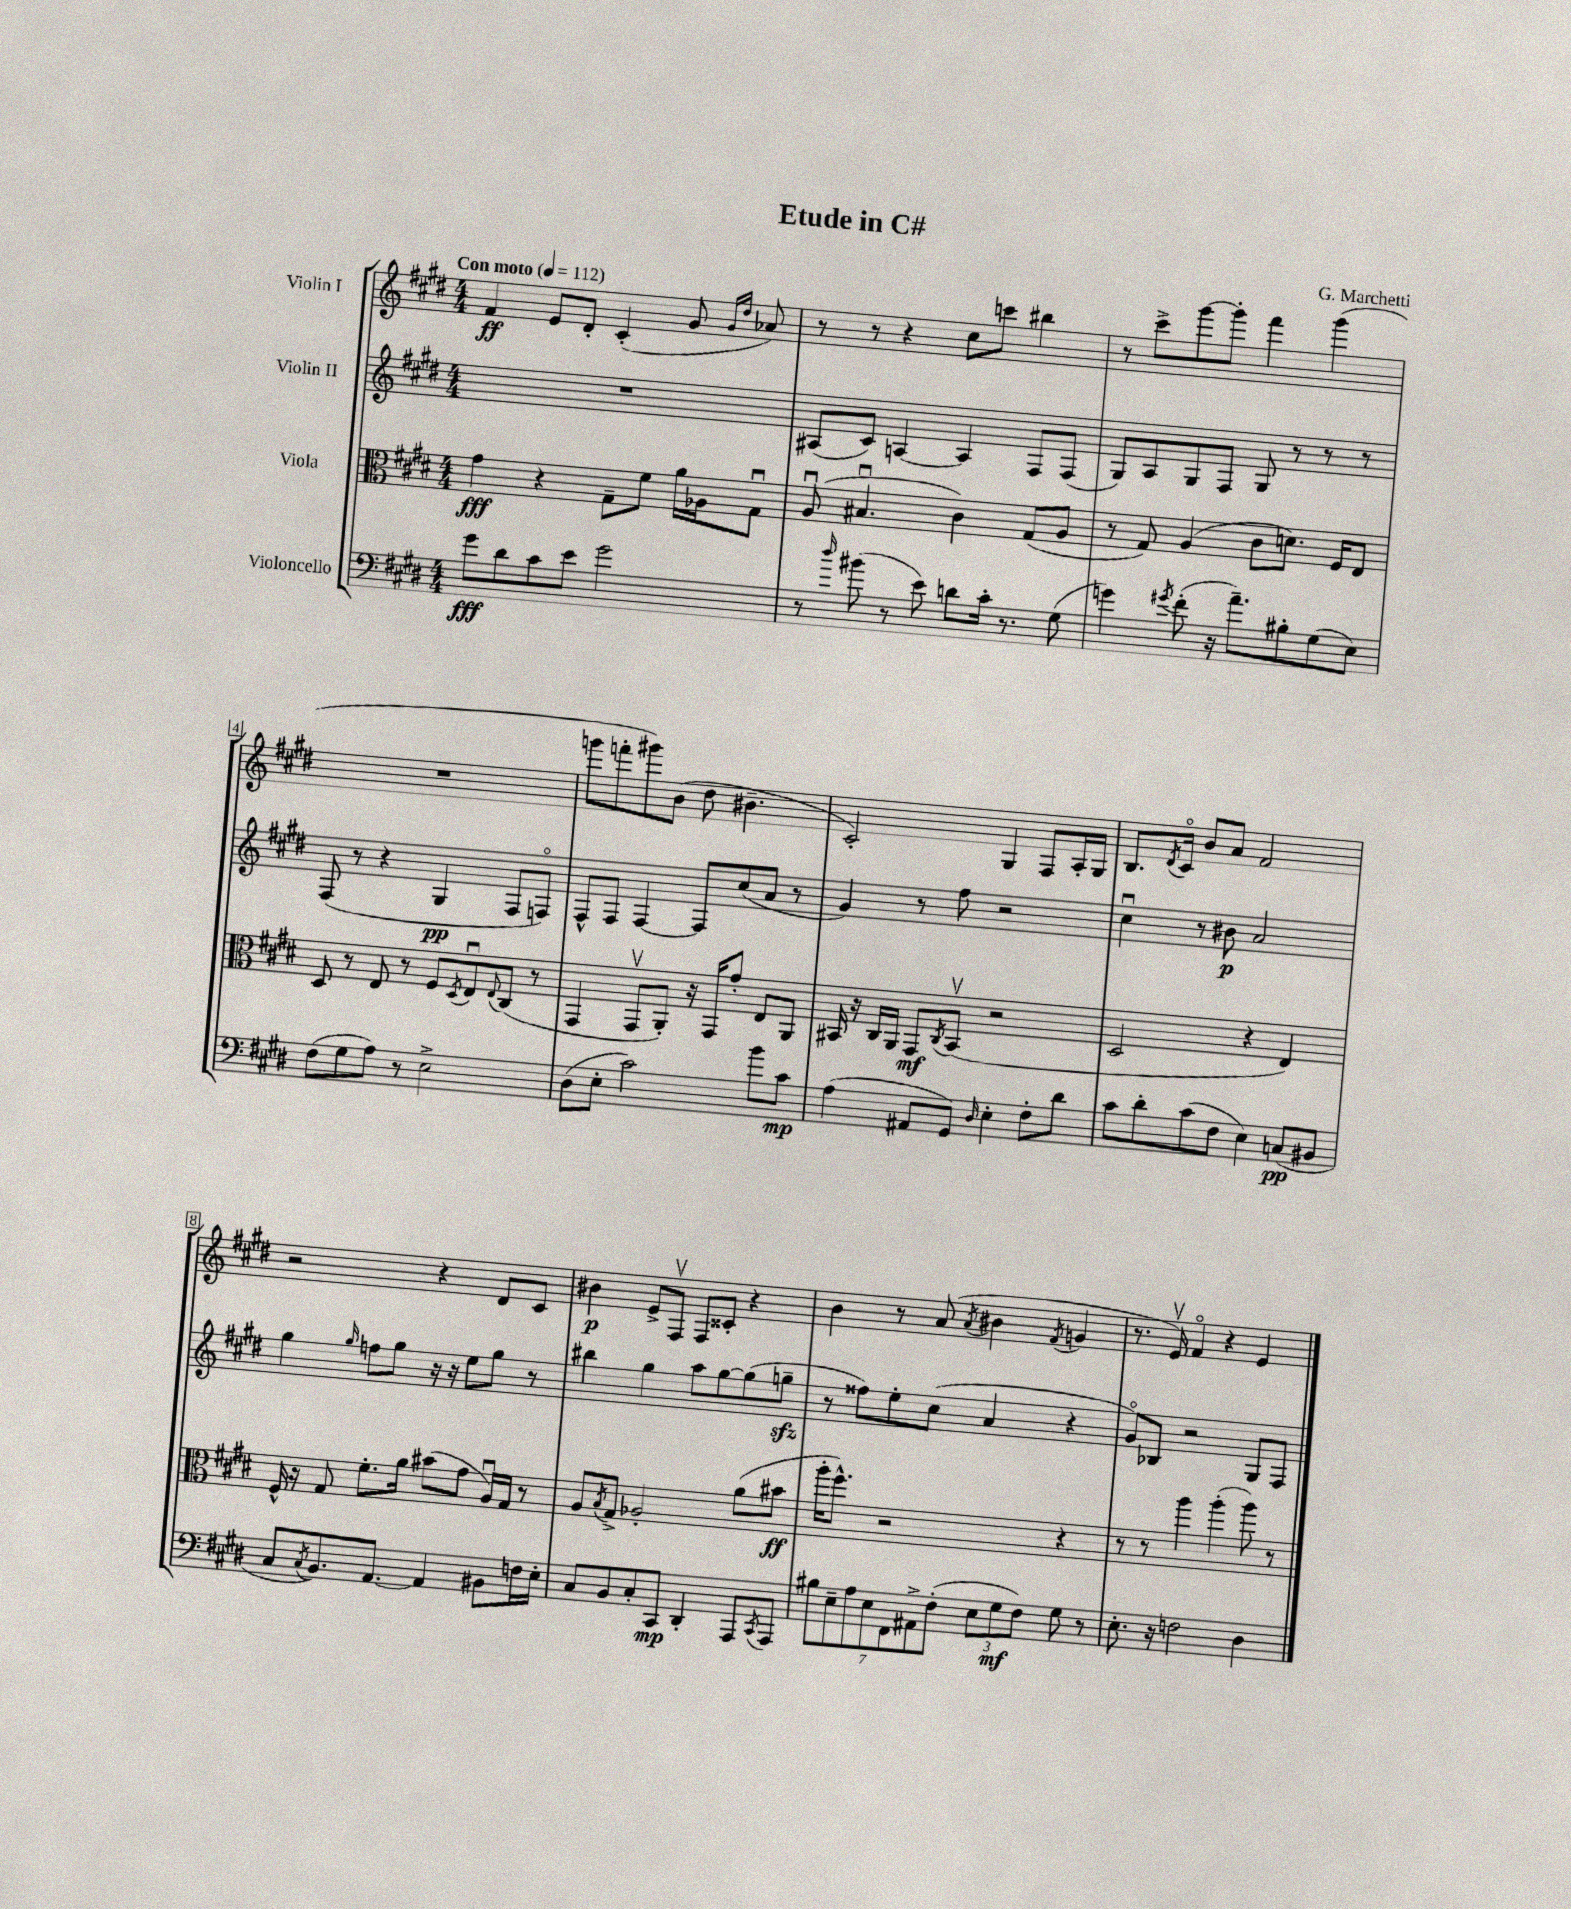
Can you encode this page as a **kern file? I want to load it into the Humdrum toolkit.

**kern	**dynam	**kern	**dynam	**kern	**dynam	**kern	**dynam
*part4	*part4	*part3	*part3	*part2	*part2	*part1	*part1
*staff4	*staff4	*staff3	*staff3	*staff2	*staff2	*staff1	*staff1
*I"Violoncello	*	*I"Viola	*	*I"Violin II	*	*I"Violin I	*
*clefF4	*	*clefC3	*	*clefG2	*	*clefG2	*
*k[f#c#g#d#]	*	*k[f#c#g#d#]	*	*k[f#c#g#d#]	*	*k[f#c#g#d#]	*
*M4/4	*	*M4/4	*	*M4/4	*	*M4/4	*
*MM112	*	*MM112	*	*MM112	*	*MM112	*
=1	=1	=1	=1	=1	=1	=1	=1
!	!	!	!	!	!	!LO:TX:a:B:t=Con moto	!
8g#\L	fff	4g#\	fff	1r	.	4f#/	ff
8d#\	.	.	.	.	.	.	.
8c#\	.	4r	.	.	.	8e/L	.
8e\J	.	.	.	.	.	8d#'/J	.
2g#\	.	8G#~\L	.	.	.	(4c#'/	.
.	.	8f#\J	.	.	.	.	.
.	.	16a\LL	.	.	.	8g#/	.
.	.	16A-X\J	.	.	.	.	.
.	.	.	.	.	.	16qqg#/LL	.
.	.	.	.	.	.	16qqdd#/JJ	.
.	.	8G#u\J	.	.	.	8a-X/)	.
=2	=2	=2	=2	=2	=2	=2	=2
8r	.	(8Au/	.	(8A#X/L	.	8r	.
16qqdd#/	.	.	.	.	.	.	.
(8b#X\	.	4.B#Xu/	.	8c#/J)	.	8r	.
8r	.	.	.	[4An/	.	4r	.
8e\)	.	.	.	.	.	.	.
8dn\L	.	4c#\)	.	4A/]	.	8cc#\L	.
16c#'\Jk	.	.	.	.	.	8cccn\J	.
8.r	.	.	.	.	.	.	.
.	.	(8G#/L	.	8F#/L	.	4bb#X\	.
(8G#\	.	8A/J	.	(8F#/J	.	.	.
=3	=3	=3	=3	=3	=3	=3	=3
4gn\)	.	8r	.	8G#/L)	.	8r	.
.	.	8G#/)	.	8A/	.	8ccc#^\L	.
8qg#X/	.	.	.	.	.	.	.
(8f#'\	.	(4A/	.	8G#/	.	[8ggg#\	.
16r	.	.	.	8F#/J	.	8ggg#'\J]	.
8.a~\L)	.	.	.	.	.	.	.
.	.	8c#\L	.	8G#/	.	4fff#\	.
8B#X'\	.	8.dn\J)	.	8r	.	.	.
(8G#\	.	.	.	8r	.	(4ggg#\	.
.	.	16F#/KL	.	.	.	.	.
8E\J)	.	8E/J	.	8r	.	.	.
!!LO:LB:g=z
=4	=4	=4	=4	=4	=4	=4	=4
(8F#\L	.	8D#/	.	(8F#/	.	1r	.
8G#\	.	8r	.	8r	.	.	.
8A\J)	.	8E/	.	4r	.	.	.
8r	.	8r	.	.	.	.	.
2E^\	.	8F#/L	.	4G#/	pp	.	.
.	.	8qD#/	.	.	.	.	.
.	.	8Eu/	.	.	.	.	.
.	.	8qqE/	.	.	.	.	.
.	.	(8C#/J	.	8F#/L	.	.	.
.	.	8r	.	8Fn/J)	.	.	.
=5	=5	=5	=5	=5	=5	=5	=5
(8D#\L	.	4GG#/	.	8F#^^/L	.	8gggn\L	.
8E'\J	.	.	.	8F#/J	.	8fffn'\	.
2c#\)	.	8GG#v/L	.	[4F#/	.	8ggg#X\)	.
.	.	8AA'/J)	.	.	.	(8b\J	.
.	.	16r	.	8F#/L]	.	8dd#\	.
.	.	16GG#/KL	.	.	.	.	.
.	.	8g#'/J	.	(8cc#/	.	4.b#X~\	.
8b\L	.	8E/L	.	8a/J	.	.	.
8c#\J	mp	8AA/J	.	8r	.	.	.
=6	=6	=6	=6	=6	=6	=6	=6
(4A\	.	16BB#X/	.	4g#/)	.	2c#'/)	.
.	.	16r	.	.	.	.	.
.	.	16C#/LL	.	.	.	.	.
.	.	16AA/JJ	.	.	.	.	.
8AA#X/L	.	8GG#/L	mf	8r	.	.	.
.	.	8qC#/	.	.	.	.	.
8GG#/J)	.	(8BB#v/J	.	8ff#\	.	.	.
16qqD#/	.	.	.	.	.	.	.
4E'\	.	2r	.	2r	.	4G#/	.
8F#'\L	.	.	.	.	.	8F#/L	.
8d#\J	.	.	.	.	.	16A'/L	.
.	.	.	.	.	.	16G#/JJ	.
=7	=7	=7	=7	=7	=7	=7	=7
8c#\L	.	2D#/	.	4cc#u\	.	8.B/L	.
8d#'\	.	.	.	.	.	.	.
.	.	.	.	.	.	8qd#/	.
.	.	.	.	.	.	16c#/Jk	.
(8c#\	.	.	.	8r	.	8b/L	.
8F#\J	.	.	.	8b#X\	p	8a/J	.
4E\)	.	4r	.	2a/	.	2f#/	.
(8Cn/L	pp	4E/)	.	.	.	.	.
8BB#X/J	.	.	.	.	.	.	.
!!LO:LB:g=z
=8	=8	=8	=8	=8	=8	=8	=8
8C#/L	.	16F#^^/	.	4gg#\	.	2r	.
.	.	16r	.	.	.	.	.
8qC#/	.	.	.	.	.	.	.
8.BB/)	.	8G#/	.	.	.	.	.
.	.	.	.	16qqgg#/	.	.	.
.	.	8.f#'\L	.	8ffn\L	.	.	.
[8.AA/J	.	.	.	.	.	.	.
.	.	.	.	8gg#\J	.	.	.
.	.	16a\Jk	.	.	.	.	.
4AA/]	.	(8b#X\L	.	16r	.	4r	.
.	.	.	.	16r	.	.	.
.	.	8g#\J	.	8ee\L	.	.	.
8BB#X\L	.	16Au/LL)	.	8gg#\J	.	8d#/L	.
.	.	16G#/JJ	.	.	.	.	.
16Fn\L	.	8r	.	8r	.	8c#/J	.
16E'\JJ	.	.	.	.	.	.	.
=9	=9	=9	=9	=9	=9	=9	=9
8C#/L	.	8A/L	.	4bb#X\	.	4b#X\	p
.	.	8qB/	.	.	.	.	.
8BB/	.	8G#^/J	.	.	.	.	.
8C#'/	.	2A-X'/	.	4gg#\	.	8e^/L	.
8CC#/J	mp	.	.	.	.	8F#v/J	.
4DD#'/	.	.	.	8aa\L	.	8F#/L	.
.	.	.	.	[8gg#\	.	8c##X'/J	.
8AAA/L	.	(8a\L	.	(8gg#\]	.	4r	.
8qCC#/	.	.	.	.	.	.	.
8AAA/J	.	8b#X\J	ff	8ggnzz~\J	.	.	.
=10	=10	=10	=10	=10	=10	=10	=10
14B#X\L	.	16aa'\KL	.	8r	.	4b\	.
.	.	8.ff#^^\J)	.	.	.	.	.
14E~\	.	.	.	.	.	.	.
.	.	.	.	8ff##X\L)	.	.	.
14A\	.	.	.	.	.	.	.
14E\	.	.	.	.	.	.	.
.	.	2r	.	8ee'\	.	8r	.
14FF#\	.	.	.	.	.	.	.
14AA#X^\	.	.	.	.	.	.	.
.	.	.	.	(8cc#\J	.	(8a/	.
(14F#'\J	.	.	.	.	.	.	.
.	.	.	.	.	.	8qa/	.
12E\L	.	.	.	4a/	.	4b#X\	.
12G#\	mf	.	.	.	.	.	.
12F#\J)	.	.	.	.	.	.	.
.	.	.	.	.	.	8qf#/	.
8G#\	.	4r	.	4r	.	4gn/	.
8r	.	.	.	.	.	.	.
=11	=11	=11	=11	=11	=11	=11	=11
8.E'\	.	8r	.	8g#/L)	.	8.r	.
.	.	8r	.	8B-X/J	.	.	.
16r	.	.	.	.	.	16ev/)	.
2Fn\	.	4aa\	.	2r	.	4f#/	.
.	.	(4aa'\	.	.	.	4r	.
4D#\	.	8aa\)	.	8G#/L	.	4e/	.
.	.	8r	.	8F#/J	.	.	.
==	==	==	==	==	==	==	==
*-	*-	*-	*-	*-	*-	*-	*-
